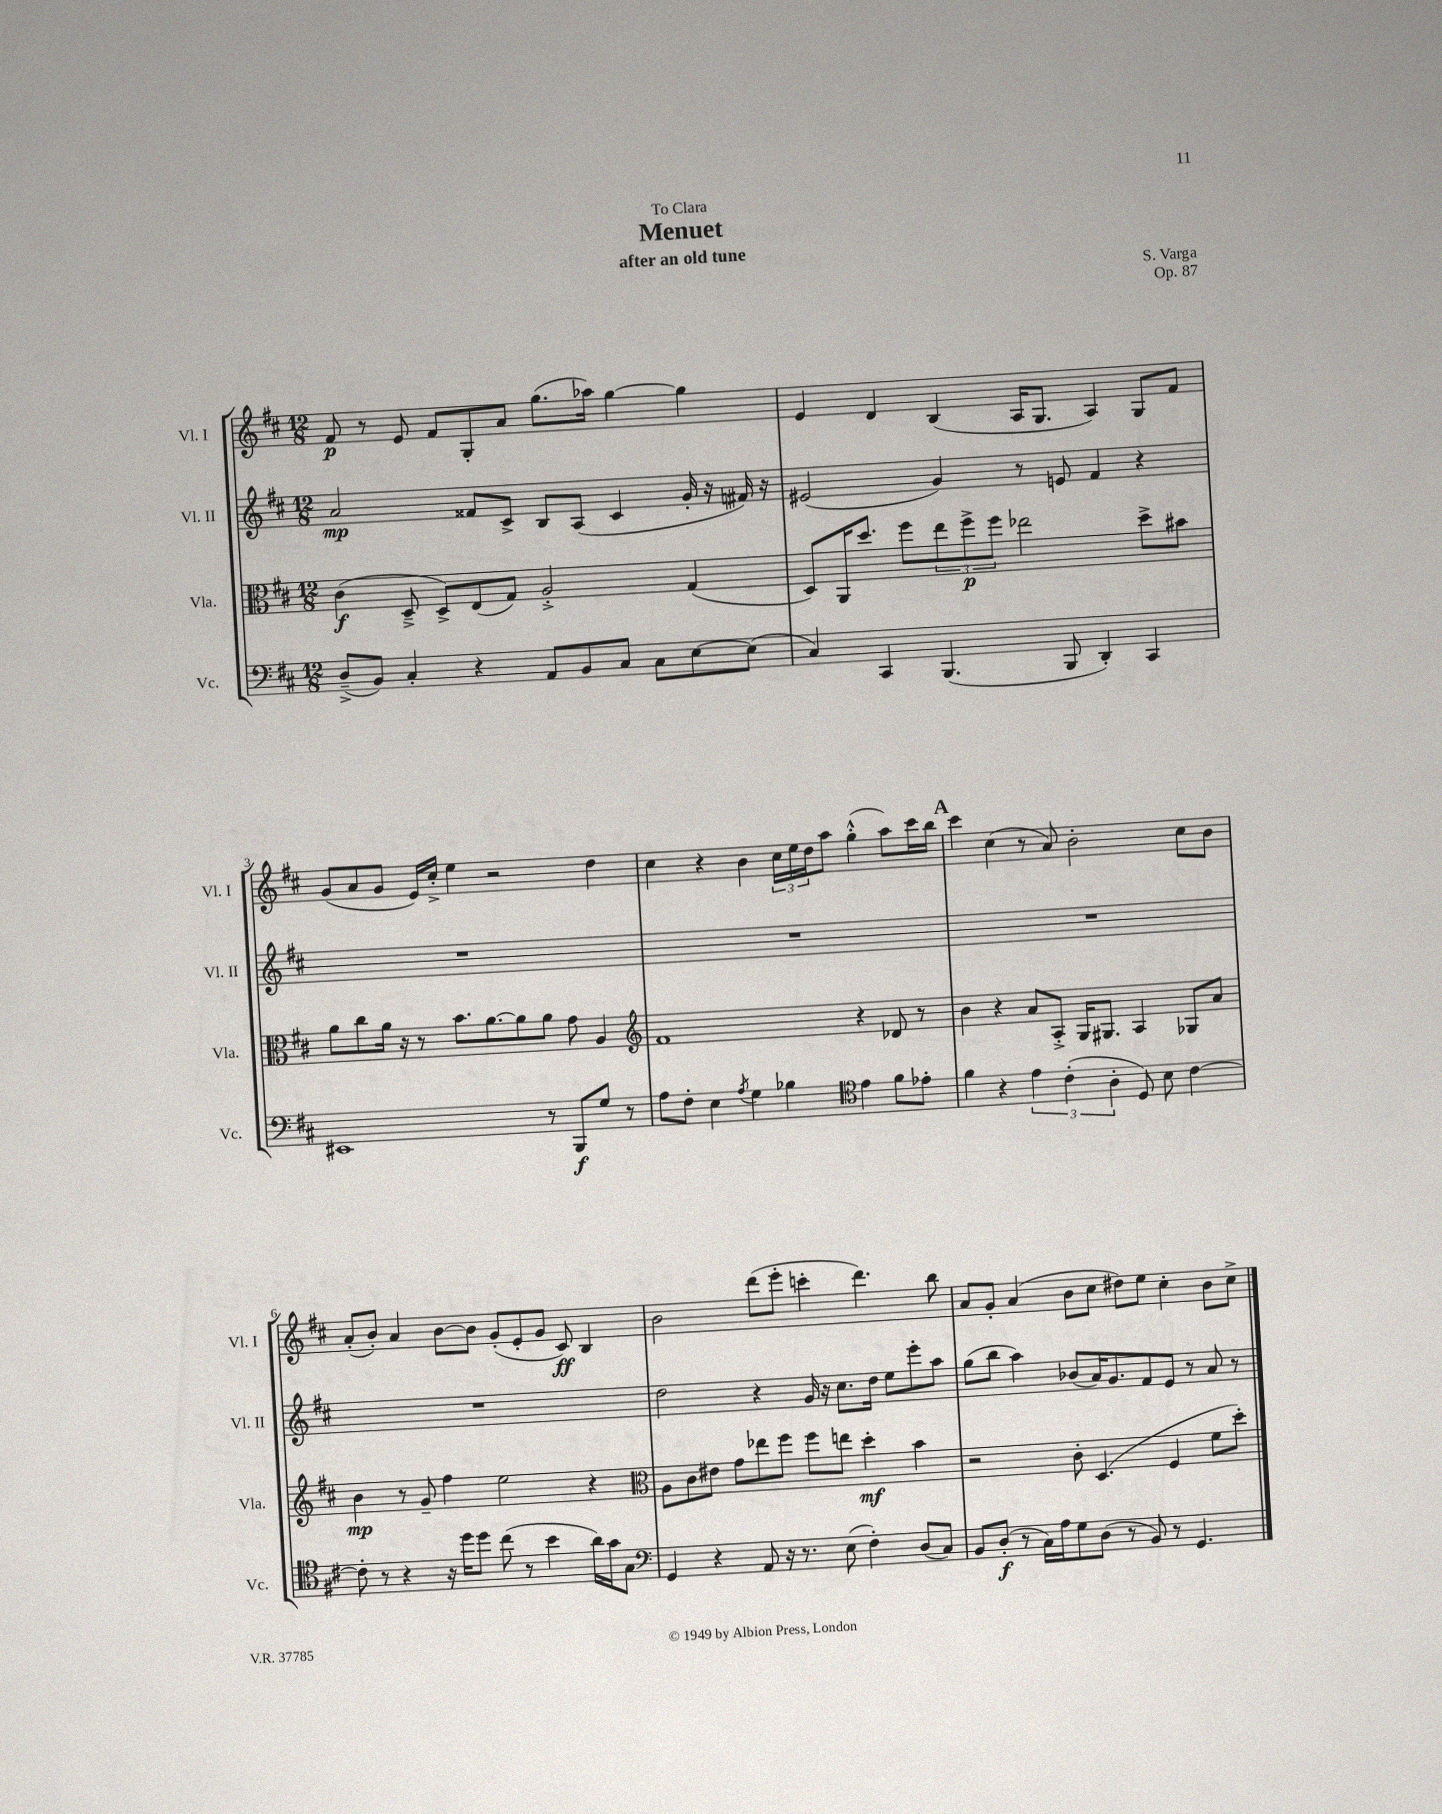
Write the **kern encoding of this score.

**kern	**kern	**kern	**kern
*staff4	*staff3	*staff2	*staff1
*clefF4	*clefC3	*clefG2	*clefG2
*k[f#c#]	*k[f#c#]	*k[f#c#]	*k[f#c#]
*M12/8	*M12/8	*M12/8	*M12/8
(8D~^/L	(4c#\	2a/	8f#/
8BB/J)	.	.	8r
4C#'/	8D~^/	.	8e/
.	8D^/L)	.	8f#/L
4r	(8E/	8f##/L	8G'/
.	8G/J)	8c#^/J	8a/J
8AA/L	2A'^/	8B/L	(8.gg\L
8BB/	.	(8A/J	.
.	.	.	16aa-\Jk)
8C#/J	.	4c#/	[4gg\
8C#\L	.	.	.
[8E\	(4G/	16g'/	4gg\]
.	.	16r	.
(8E\]J	.	16f#/)	.
.	.	16r	.
=	=	=	=
4C#/)	8D/L)	(2e#/	4e/
.	16AA/K	.	.
.	8.dd/J	.	.
4CC#/	.	.	4d/
.	8ff#\L	.	.
(4.BBB/	12ee\	4g/)	(4B/
.	12ff#^\	.	.
.	12ff#\J	.	.
.	2ee-\	8r	16A/LK
.	.	.	8.G/J
8BBB/	.	8e/	.
4DD'/)	.	4f#/	4A/)
4CC#/	8dd^\L	4r	8G/L
.	8b#\J	.	8f#/J
=	=	=	=
1EE#	8a\L	1.r	(8g/L
.	8cc#\	.	8a/
.	16a\Jk	.	8g/J
.	16r	.	.
.	8r	.	16e/LL)
.	.	.	16cc#'^/JJ
.	8.b\L	.	4ee\
.	[8.a\	.	.
.	.	.	2r
.	8a\]	.	.
8r	8a\J	.	.
8BBB/L	8g\	.	.
8G/J	4A/	.	4dd\
8r	.	.	.
=	=	=	=
*	*clefG2	*	*
8A\L	1f#	1.r	4cc#\
8F#'\J	.	.	.
4E\	.	.	4r
8qA/	.	.	.
4G\	.	.	4b\
4B-\	.	.	24cc#\LL
.	.	.	24ee\
.	.	.	24dd\J
.	.	.	8aa\J
*clefC4	*	*	*
4e\	4r	.	(4gg'^^\
8f#\L	8d-/	.	8aa\L)
8e-'\J	8r	.	16ccc#\L
.	.	.	16bb\JJ
=	=	=	=
4f#\	4b\	1.r	4ccc#\
4r	4r	.	(4cc#\
6e\	8a/L	.	8r
.	8A'^/J	.	8a/)
(6c#'\	.	.	.
.	16G/LK	.	2b'\
.	8.G#/J	.	.
6A'\	.	.	.
8D/)	4A/	.	.
8B\	.	.	.
[4c#\	8G-/L	.	8cc#\L
.	8a/J	.	8b\J
=	=	=	=
8c#'\]	4b\	1.r	(8a'/L
8r	.	.	8b'/J)
4r	8r	.	4a/
.	8g~/	.	.
16r	4ff#\	.	[8b\L
16dd\LK	.	.	.
8dd\J	.	.	8b\]J
(8cc#\	2ee\	.	(8g'/L
8r	.	.	8e'/
4b\	.	.	8g/J
.	.	.	8c#/)
16a\LL)	4r	.	4B/
16g\J	.	.	.
8G\J	.	.	.
=	=	=	=
*clefF4	*clefC3	*	*
4GG/	8A\L	2dd\	2b\
.	8c#\	.	.
4r	8e#\J	.	.
.	8g\L	.	.
8AA/	8ee-\	4r	(8ddd\L
16r	8ff#\J	.	8eee'\J
8.r	.	.	.
.	8ff#\L	16g/	4ccc'\
.	.	16r	.
(8E\	8ee\J	8.cc#\L	.
4F#'\)	4dd'\	.	4.ddd\)
.	.	16dd\Jk	.
.	.	8ee\L	.
(8D/L	4b\	8eee'\	.
8C#/J)	.	8aa\J	8bb\
=	=	=	=
8BB/L	2r	(8gg\L	8a/L
(8D'/J	.	8bb\J	8g'/J
8r	.	4aa\)	(4a/
16C#\LL)	.	.	.
16A\J	.	.	.
8G\	8c#'\	(8b-/L	8b\L
(8D\J	(4.D/	16a/K)	8cc#\J
.	.	8.g/	.
8r	.	.	8dd#\L)
8BB/)	.	8f#/	8ee\J
8r	4F#/	8e/J	4cc#'\
4.GG/	.	8r	.
.	8f#\L	8a/	8b\L
.	8dd'\J)	8r	8cc#^\J
==	==	==	==
*-	*-	*-	*-
